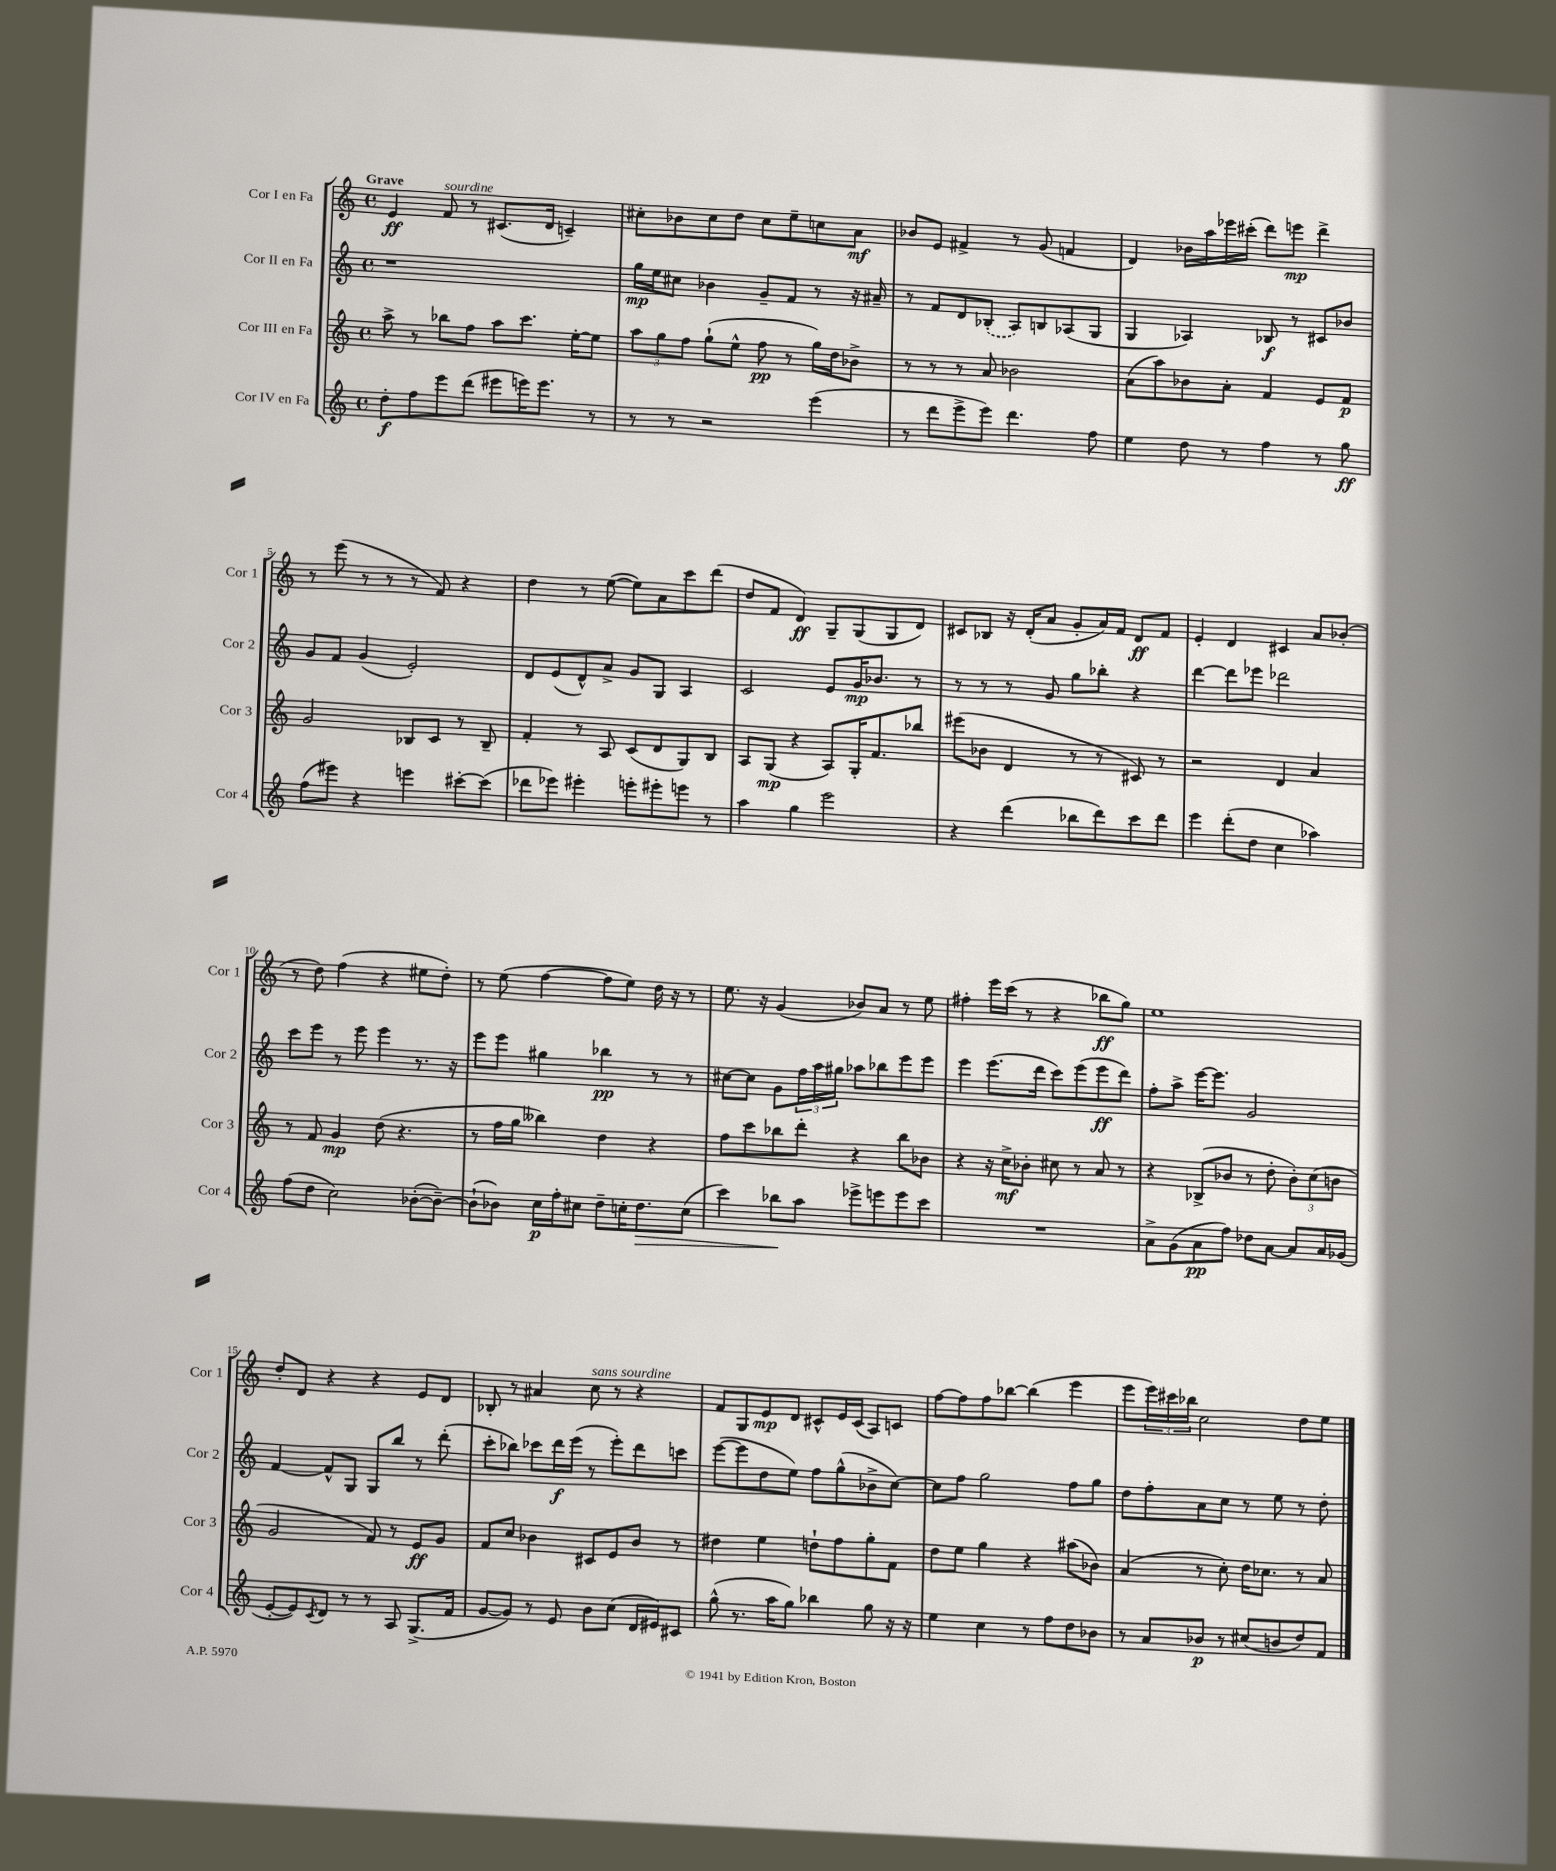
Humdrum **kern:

**kern	**kern	**kern	**kern
*staff4	*staff3	*staff2	*staff1
*clefG2	*clefG2	*clefG2	*clefG2
*k[]	*k[]	*k[]	*k[]
*M4/4	*M4/4	*M4/4	*M4/4
*met(c)	*met(c)	*met(c)	*met(c)
8dd'	8aa^	1r	4e
8ff	8r	.	.
8eee	8bb-	.	8f
(8ddd	8ff	.	8r
8eee#	8aa	.	(8.c#
16eee)	8.ccc	.	.
8.eee	.	.	16d
.	.	.	4c~)
.	[16ee'	.	.
8r	8ee]	.	.
=	=	=	=
8r	12aa	16gg	8cc#'
.	.	16ee	.
.	12gg	.	.
8r	.	8cc#	8b-
.	12ff	.	.
2r	(8gg`	4b-	8cc#
.	8ee^^	.	8dd
.	8ff	8g~	8cc#
.	8r	8f	8ee~
(4eee	16gg)	8r	8cc
.	16dd	.	.
.	8b-^	16r	8a
.	.	16a#~	.
=	=	=	=
8r	8r	8r	8b-
8ddd	8r	8f	8e
8eee^	8r	8d	4f#^
8eee)	8a	(8B-'	.
4.ddd	2b-	8A)	8r
.	.	8B	(8g
.	.	(8A-	4f
8ff	.	8G	.
=	=	=	=
4ee	(8a	4G	4d)
.	8aa)	.	.
8dd	8b-	4A-)	16b-
.	.	.	16aa
8r	8a'	.	16eee-
.	.	.	(16ccc#'
4ff	4f	8B-	8ddd)
.	.	8r	8eee
8r	8e	8c#	4ddd^
8gg	8f	8b-	.
=	=	=	=
(8ff	2g	8g	8r
8eee#)	.	8f	(8eee
4r	.	(4g	8r
.	.	.	8r
4eee	8B-	2e')	8r
.	8c	.	8f)
[8ccc#'	8r	.	4r
(8ccc#]	8B-~	.	.
=	=	=	=
8ddd-	4f'	8d	4dd
8eee-)	.	(8e	.
4eee#'	8r	8d^^)	8r
.	8A	8a^	([8ee
8eee'	(8c	8g	8ee])
8eee#'	8d	8G	8a
8eee	8G)	4A	8ccc
8r	8B	.	(8ddd
=	=	=	=
4aa	8A	2c	8dd
.	(8G	.	8f
4gg	4r	.	4d)
2eee	8A)	8e	8G~
.	16G'	16g	(8G
.	8.f	8.b-	.
.	.	.	8G
.	8bb-	8r	8d)
=	=	=	=
4r	(8eee#	8r	8c#
.	8b-	8r	8B-
(4ddd	4d	8r	16r
.	.	.	(16d'
.	.	8g	8a
8bb-	8r	8gg	8g'
8ddd)	8r	8bb-'	16a)
.	.	.	16f
8ccc	8c#)	4r	8d
8ddd	8r	.	8f
=	=	=	=
4eee	2r	[4ddd	4e'
(8ddd'	.	8ddd]	4d
8dd	.	8eee-	.
4cc	4d	2ddd-	4c#
4aa-)	4a	.	8a
.	.	.	(8b-'
=	=	=	=
(8ff	8r	8ccc	8r
8dd	8f	8eee	8dd)
2cc)	4g	8r	(4ff
.	.	8eee	.
.	(8dd	4eee	4r
.	4.r	.	.
([8b-'	.	8.r	8ee#
8b-~_)	.	.	8dd')
.	.	16r	.
=	=	=	=
(8b-`]	8r	8eee	8r
8b-)	16ff	8eee	(8ee
.	16gg	.	.
16cc	4bb--)	4gg#	[4ff
16ff'	.	.	.
8cc#	.	.	.
8dd~	4dd	4bb-	8ff]
16cc'	.	.	8ee)
8.dd	.	.	.
.	4r	8r	16dd
.	.	.	16r
(8cc	.	8r	8r
=	=	=	=
4ccc)	8ff	[8cc#	8.ee
.	8ccc	8cc#]	.
.	.	.	16r
8bb-	8bb-	8g	(4g
8aa	8ddd'	24ff	.
.	.	24aa	.
.	.	24gg#	.
8eee-^	4r	8aa-	8b-)
8eee	.	8bb-	8a
8eee	8bb-	8eee	8r
8ccc	8b-	8eee	8ee
=	=	=	=
1r	4r	4eee	4ff#'
.	16r	(8.eee	16eee
.	16cc^	.	(16ccc
.	8b-'	.	8r
.	.	16ddd	.
.	8cc#	8ccc)	4r
.	8r	(8eee	.
.	8a	8eee	8bb-
.	8r	8ddd)	8gg)
=	=	=	=
8a^	4r	8ff'	1ee
(8g	.	8aa^	.
8a	(8B-^	[16eee	.
.	.	8.eee]	.
8ff)	8b-	.	.
8dd-	8r	2g	.
[8a	8dd'	.	.
8a]	12b-')	.	.
.	(12cc	.	.
16a	.	.	.
.	12b	.	.
(16g-	.	.	.
=	=	=	=
[8e'	2g	[4f	8dd'
8e])	.	.	8d
8qc	.	.	.
8d	.	8f^^]	4r
8r	.	8G	.
8r	8f)	8G	4r
8A	8r	8bb	.
(8.G^	8e	8r	8e
.	8g	(8ddd'	8d
16f	.	.	.
=	=	=	=
[8g	8f	8ccc'	8B-'
8g])	8cc	8bb-)	8r
8r	4b-	8ccc-	4a#
8e	.	16ddd	.
.	.	(16eee	.
8b	8c#	8r	8cc
(8cc	8e	8eee')	8r
16d	8b-	8ddd	4r
16e#)	.	.	.
8c#	8r	8ccc	.
=	=	=	=
(8gg^^	4dd#	([8eee	8f
8.r	.	8eee]	8G
.	4ee	8dd	8e
16aa	.	.	.
8gg)	.	8ee)	8d
4bb-	8dd`	8ff	8c#^^
.	8ff	(8gg^^	16e
.	.	.	(16c#
8gg	8gg'	8b-^	8A)
16r	8f	[8cc)	8c
16r	.	.	.
=	=	=	=
4ee	8dd	8cc]	[8ff
.	8ee	8ff	8ff]
4cc	4gg	2gg	8ff
.	.	.	[8bb-
8r	4r	.	(4bb-]
8ff	.	.	.
8dd	(8aa#	8ff	4eee
8b-	8b-)	8gg	.
=	=	=	=
8r	(4a	8dd	8eee
8a	.	8ff'	24eee)
.	.	.	24ccc#
.	.	.	24bb-
8b-	8r	8a	2cc
8r	8cc')	8cc	.
(8cc#	16dd	8r	.
.	8.cc-	.	.
8b	.	8ee	.
8dd)	8r	8r	8dd
8f	8a	8dd'	8ee
==	==	==	==
*-	*-	*-	*-
